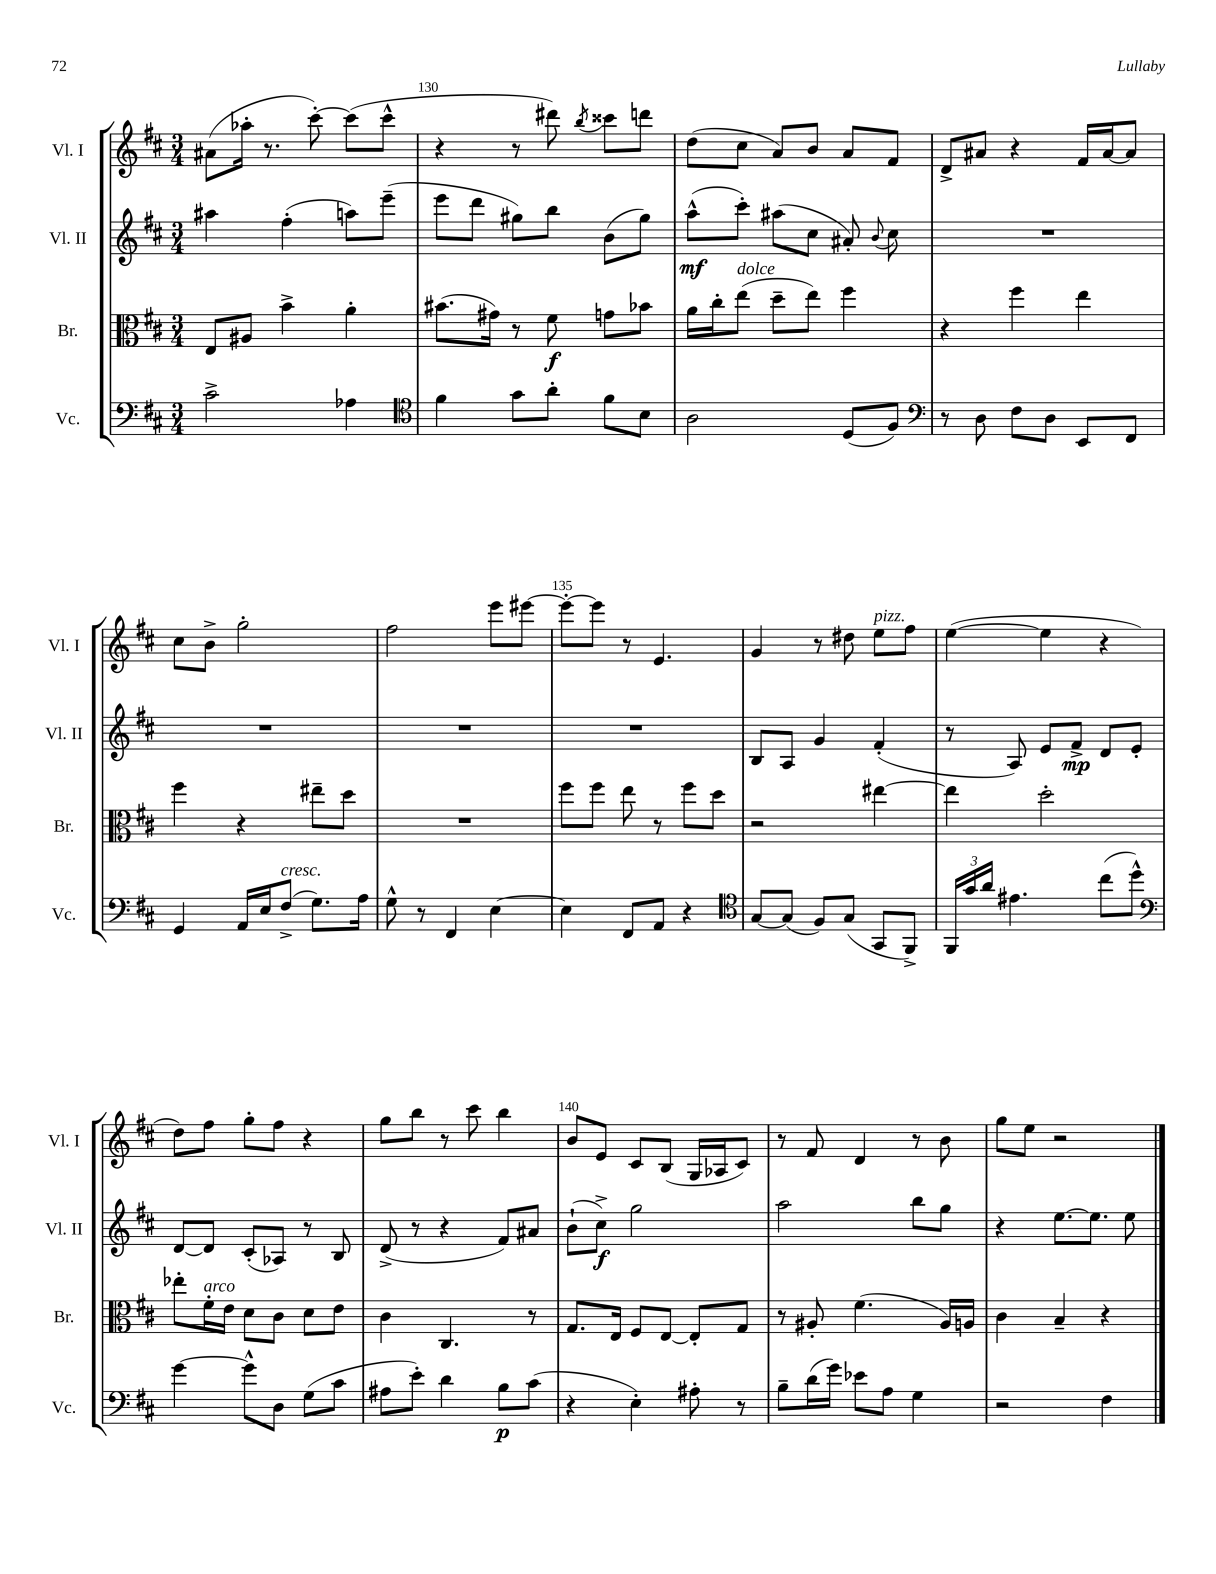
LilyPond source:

<<
\new StaffGroup <<
\new Staff = "s0" \with { instrumentName = "Vl. I" shortInstrumentName = "Vl. I" } {
    \clef treble \key d \major \numericTimeSignature \time 3/4
    \autoBeamOff ais'8[( aes''16]-. r8. cis'''8~-.) cis'''8[( cis'''8]-^ |
    r4 r8 dis'''8) \acciaccatura { b''8 } cisis'''8[ d'''8] |
    d''8[( cis''8] a'8[) b'8] a'8[ fis'8] |
    d'8[-> ais'8] r4 fis'16[ ais'16~ ais'8] |
    cis''8[ b'8]-> g''2-. |
    fis''2 e'''8[ eis'''8]~ |
    eis'''8[~-. eis'''8] r8 e'4. |
    g'4 r8 dis''8 e''8[^\markup { \italic "pizz." } fis''8] |
    e''4~( e''4 r4 |
    d''8[) fis''8] g''8[-. fis''8] r4 |
    g''8[ b''8] r8 cis'''8 b''4 |
    b'8[ e'8] cis'8[ b8]( g16[ aes16 cis'8]) |
    r8 fis'8 d'4 r8 b'8 |
    g''8[ e''8] r2 \bar "|." |
}
\new Staff = "s1" \with { instrumentName = "Vl. II" shortInstrumentName = "Vl. II" } {
    \clef treble \key d \major \numericTimeSignature \time 3/4
    \autoBeamOff ais''4 fis''4-.( a''8[) e'''8]--( |
    e'''8[ d'''8] gis''8[) b''8] b'8[( gis''8]) |
    a''8[-^\mf( cis'''8]-.) ais''8[( cis''8] ais'8-.) \appoggiatura { b'8 } cis''8 |
    R2. |
    R2. |
    R2. |
    R2. |
    b8[ a8] g'4 fis'4-.( |
    r8 a8) e'8[ fis'8]->\mp d'8[ e'8]-. |
    d'8[~ d'8] cis'8[-.( aes8]) r8 b8 |
    d'8->( r8 r4 fis'8[) ais'8] |
    b'8[-!( cis''8]->\f) g''2 |
    a''2 b''8[ g''8] |
    r4 e''8.[~ e''8.] e''8 \bar "|." |
}
\new Staff = "s2" \with { instrumentName = "Br." shortInstrumentName = "Br." } {
    \clef alto \key d \major \numericTimeSignature \time 3/4
    \autoBeamOff e8[ ais8] b'4-> a'4-. |
    bis'8.[( gis'16]) r8 fis'8\f g'8[ bes'8] |
    a'16[ cis''16-. e''8]^\markup { \italic "dolce" }( d''8[-- e''8]) fis''4 |
    r4 fis''4 e''4 |
    fis''4 r4 eis''8[-- d''8] |
    R2. |
    fis''8[ fis''8] e''8 r8 fis''8[ d''8] |
    r2 eis''4~ |
    eis''4 d''2-. |
    ees''8[-. fis'16-.^\markup { \italic "arco" } e'16] d'8[ cis'8] d'8[ e'8] |
    cis'4 cis4. r8 |
    g8.[ e16] fis8[ e8]~ e8[-. g8] |
    r8 ais8-. fis'4.( ais16[) a16] |
    cis'4 b4-- r4 \bar "|." |
}
\new Staff = "s3" \with { instrumentName = "Vc." shortInstrumentName = "Vc." } {
    \clef bass \key d \major \numericTimeSignature \time 3/4
    \autoBeamOff cis'2-> aes4 |
    \clef tenor fis'4 g'8[ a'8]-. fis'8[ b8] |
    a2 d8[( fis8]) |
    \clef bass r8 d8 fis8[ d8] e,8[ fis,8] |
    g,4 a,16[ e16 fis8]->^\markup { \italic "cresc." }( g8.[) a16] |
    g8-^ r8 fis,4 e4~ |
    e4 fis,8[ a,8] r4 |
    \clef tenor g8[~ g8]( fis8[) g8]( g,8[ fis,8]->) |
    \tuplet 3/2 { fis,16[ g'16 a'16] } eis'4. cis''8[( d''8]-^) |
    \clef bass g'4~ g'8[-^ d8] g8[( cis'8] |
    ais8[ e'8]-.) d'4 b8[\p cis'8]( |
    r4 e4-.) ais8-. r8 |
    b8[-- d'16( g'16]) ees'8[ a8] g4 |
    r2 fis4 \bar "|." |
}
>>
>>
\layout { \context { \Score currentBarNumber = #129 \override BarNumber.break-visibility = ##(#f #t #t) barNumberVisibility = #(every-nth-bar-number-visible 5) } }
